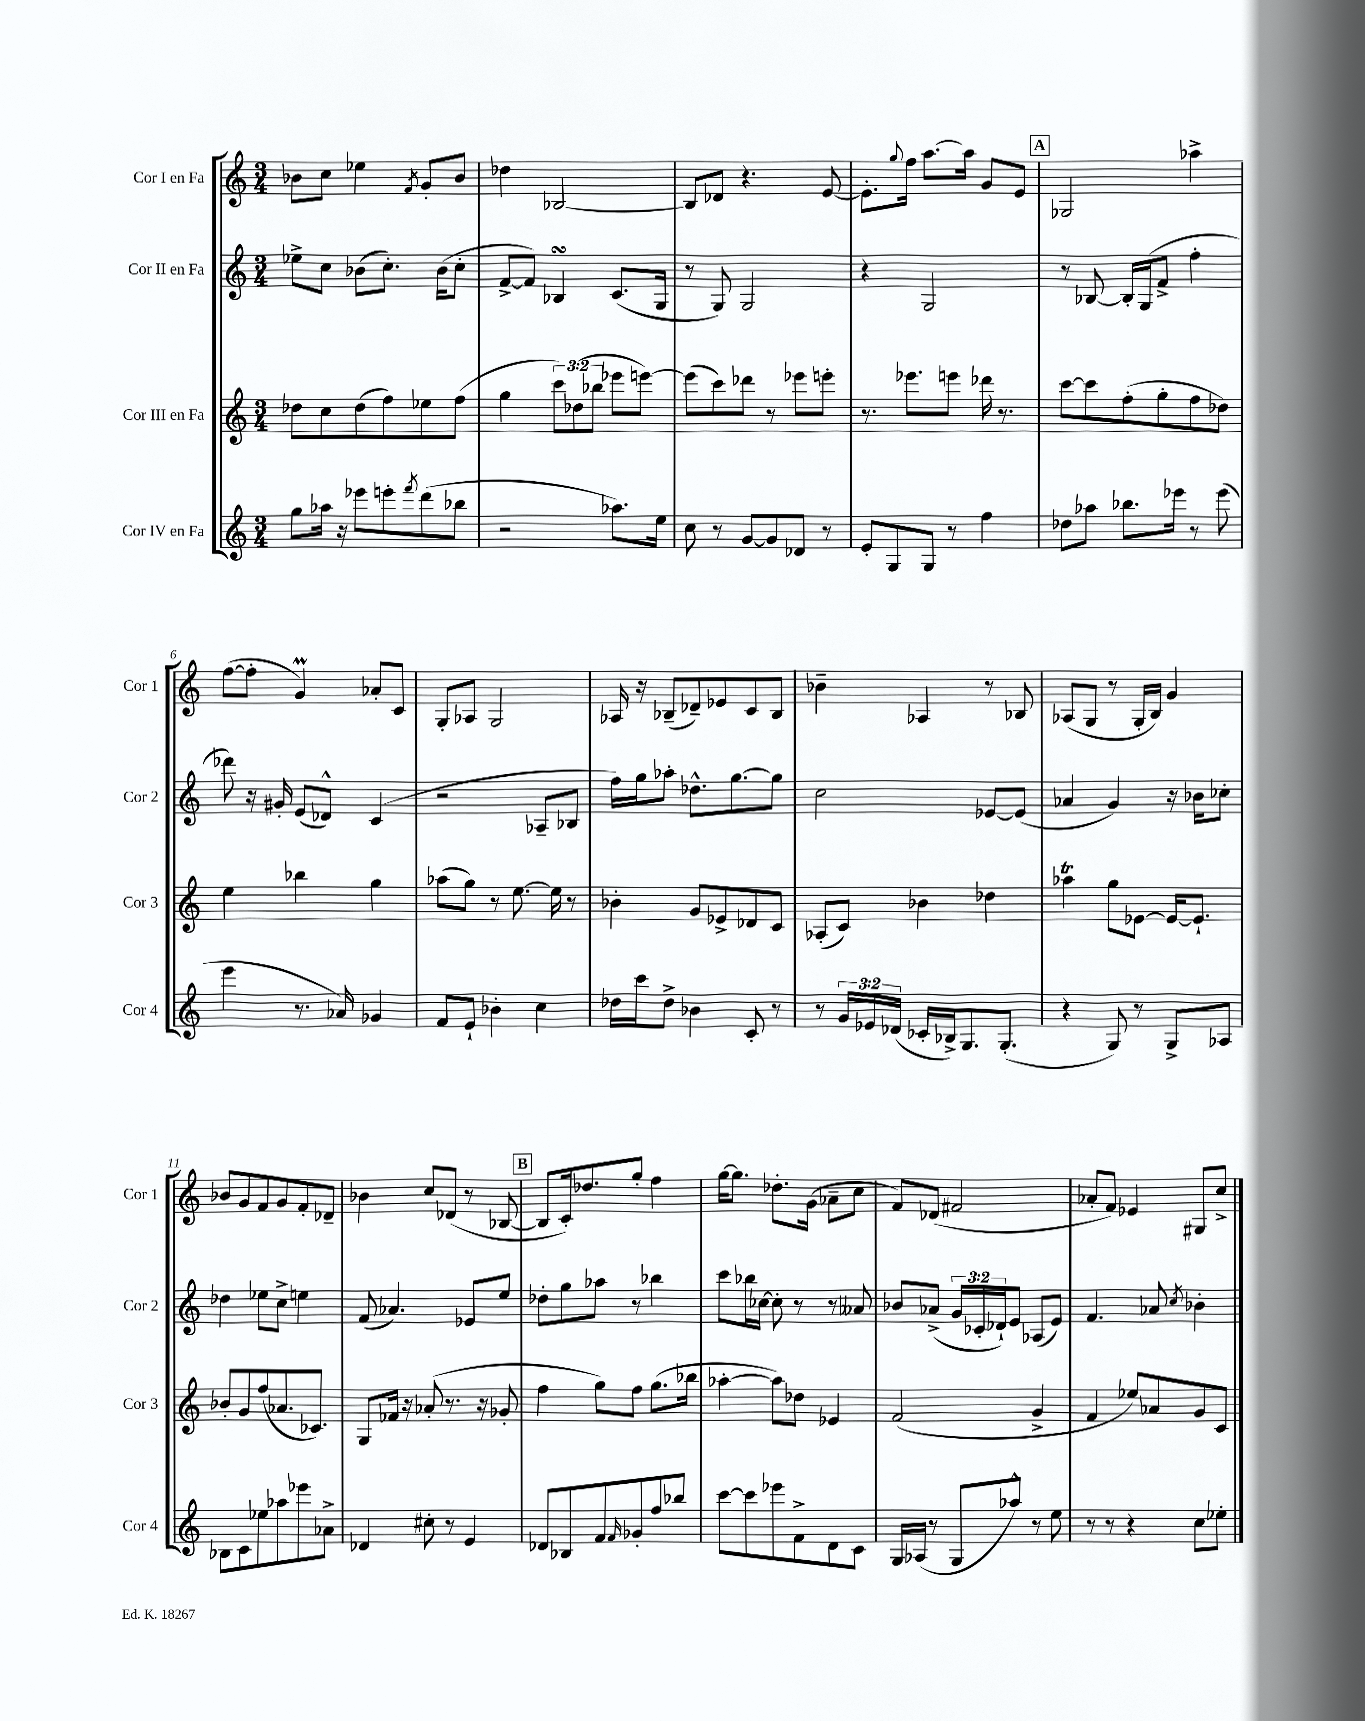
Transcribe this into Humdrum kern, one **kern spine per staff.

**kern	**kern	**kern	**kern
*staff4	*staff3	*staff2	*staff1
*clefG2	*clefG2	*clefG2	*clefG2
*k[]	*k[]	*k[]	*k[]
*M3/4	*M3/4	*M3/4	*M3/4
8gg\L	8dd-\L	8ee-^\L	8b-\L
16aa-\Jk	8cc\	8cc\J	8cc\J
16r	.	.	.
8eee-\L	(8dd-\	(8b-\L	4ee-\
8eee'\	8ff\)	8.cc'\J)	.
8qfff/	.	.	8qf/
(8ddd\	8ee-\	.	8g'/L
.	.	(16b-\LK	.
8bb-\J	(8ff\J	8cc'\J	8b-/J
=	=	=	=
2r	4gg\	[8f^/L	4dd-\
.	.	8f/]J)	.
.	12ccc\L)	4B-/	[2B-/
.	(12dd-\	.	.
.	12bb-\J	.	.
8.aa-\L)	8eee-\L	(8.c/L	.
.	[8eee\J)	.	.
16ee\Jk	.	16G/Jk	.
=	=	=	=
8cc\	(8eee\]L	8r	8B-/]L
8r	8ccc\)	8G/)	8d-/J
[8g/L	8ddd-\J	2G/	4.r
8g/]	8r	.	.
8d-/J	8eee-\L	.	.
8r	8eee'\J	.	[8e/
=	=	=	=
8e'/L	8.r	4r	8.e'\]L
8G/	.	.	.
.	.	.	8qqgg/
.	8.eee-\L	.	16ff\Jk
8G/J	.	2G/	[8.aa\L
8r	8eee\J	.	.
.	.	.	16aa\]Jk
4ff\	16ddd-\	.	8g/L
.	8.r	.	.
.	.	.	8e/J
=	=	=	=
8dd-\L	[8ccc\L	8r	2G-/
8aa-\J	8ccc\]	[8B-/	.
8.bb-\L	(8ff'\	16B-'/]LL	.
.	.	(16G/J	.
.	8gg'\	8f^/J	.
16eee-\Jk	.	.	.
8r	8ff\	4ff'\	4aa-^\
(8eee-\	8dd-\J)	.	.
=	=	=	=
4eee\	4ee\	8ddd-\)	([8ff\L
.	.	16r	8ff'\]J
.	.	16g#'/	.
8.r	4bb-\	(8e/L	4g/)
.	.	8d-^^/J)	.
16a-/)	.	.	.
4g-/	4gg\	(4c/	8a-'/L
.	.	.	8c/J
=	=	=	=
8f/L	(8aa-\L	2r	8G'/L
8e`/J	8gg\J)	.	8A-/J
4b-'\	8r	.	2G/
.	[8.ee\	.	.
4cc\	.	8A-~/L	.
.	16ee\]	.	.
.	8r	8B-/J	.
=	=	=	=
16dd-\LL	4b-'\	16ff\LL)	16A-/
16ccc\J	.	16gg\J	16r
8dd-^\J	.	8aa-'\J	(8B-~/L
4b-\	8g/L	8.dd-^^\L	8d-~/)
.	8e-^/	.	8e-/
.	.	[8.gg\	.
8c'/	8d-/	.	8c/
8r	8c/J	8gg\]J	8B-/J
=	=	=	=
8r	(8A-'/L	2cc\	4b-~\
24g/LL	8c/J)	.	.
24e-/	.	.	.
(24d-/JJ	.	.	.
16c-'/LL	4b-\	.	4A-/
16B-^/J)	.	.	.
8.G/	.	.	.
.	4dd-\	[8e-/L	8r
(8.G'/J	.	.	.
.	.	(8e-/]J	8B-/
=	=	=	=
4r	4aa-\	4a-/	(8A-/L
.	.	.	8G/J
8G/)	8gg\L	4g/)	8r
8r	[8e-\J	.	16G'/LL
.	.	.	16B/JJ)
8G^/L	16e-/_LK	16r	4g/
.	8.e-`/]J	16b-\LK	.
8A-/J	.	8cc-'\J	.
=	=	=	=
8B-\L	8b-'/L	4dd-\	8b-/L
8c\	8g/	.	8g/
8ee-\	(8ff/	8ee-\L	8f/
8aa-\	8.a-/	8cc^\J	8g/
8eee-\	.	4ee\	8f'/
.	8.c-/J)	.	.
8a-^\J	.	.	8d-~/J
=	=	=	=
4d-/	8G/L	(8f/	4b-\
.	16f-/Jk	4.a-/)	.
.	16r	.	.
8cc#'\	(8a-'/	.	8cc/L
8r	8.r	.	(8d-/J
4e/	.	8e-/L	8r
.	16r	.	.
.	8g-'/	8ee/J	[8B-/
=	=	=	=
8d-/L	4ff\	8dd-'\L	8B-/]L
8B-/	.	8gg\	16c'/k)
.	.	.	8.dd-/
8f/	8gg\L)	8aa-\J	.
16qqf/	.	.	.
8g-'/	8ff\J	8r	8gg'/J
8ff/	(8.gg\L	4bb-\	4ff\
8bb-/J	.	.	.
.	16bb-\Jk	.	.
=	=	=	=
[8ccc\L	[4aa-'\	8ccc\L	[16gg\LK
.	.	.	8.gg\]J
8ccc\]	.	16bb-\L	.
.	.	[16cc-\JJ	.
8eee-\	8aa-\]L)	8cc-'\]	8.dd-'\L
8f^\	8dd-\J	8r	.
.	.	.	(16g\Jk
8d\	4e-/	8r	8a-~\L
8c\J	.	8a--/	8cc\J
=	=	=	=
16G/LL	(2f/	8b-/L	8f/L)
(16A-/JJ	.	.	.
8r	.	(8a-^/J	(8d-/J
8G/L	.	24g/LL	2f#/
.	.	24c-'/	.
.	.	24d-`/J)	.
8aa-^^/J)	.	8e/J	.
8r	4g^/	(8A-/L	.
8ee\	.	8e/J)	.
=	=	=	=
8r	4f/	4.f/	8a-'/L
8r	.	.	8f/J)
4r	8ee-/L)	.	4e-/
.	8a-/	8a-/	.
.	.	8qcc/	.
8cc\L	8g/	4b-'\	8G#/L
8ee-'\J	8c/J	.	8cc^/J
==	==	==	==
*-	*-	*-	*-
